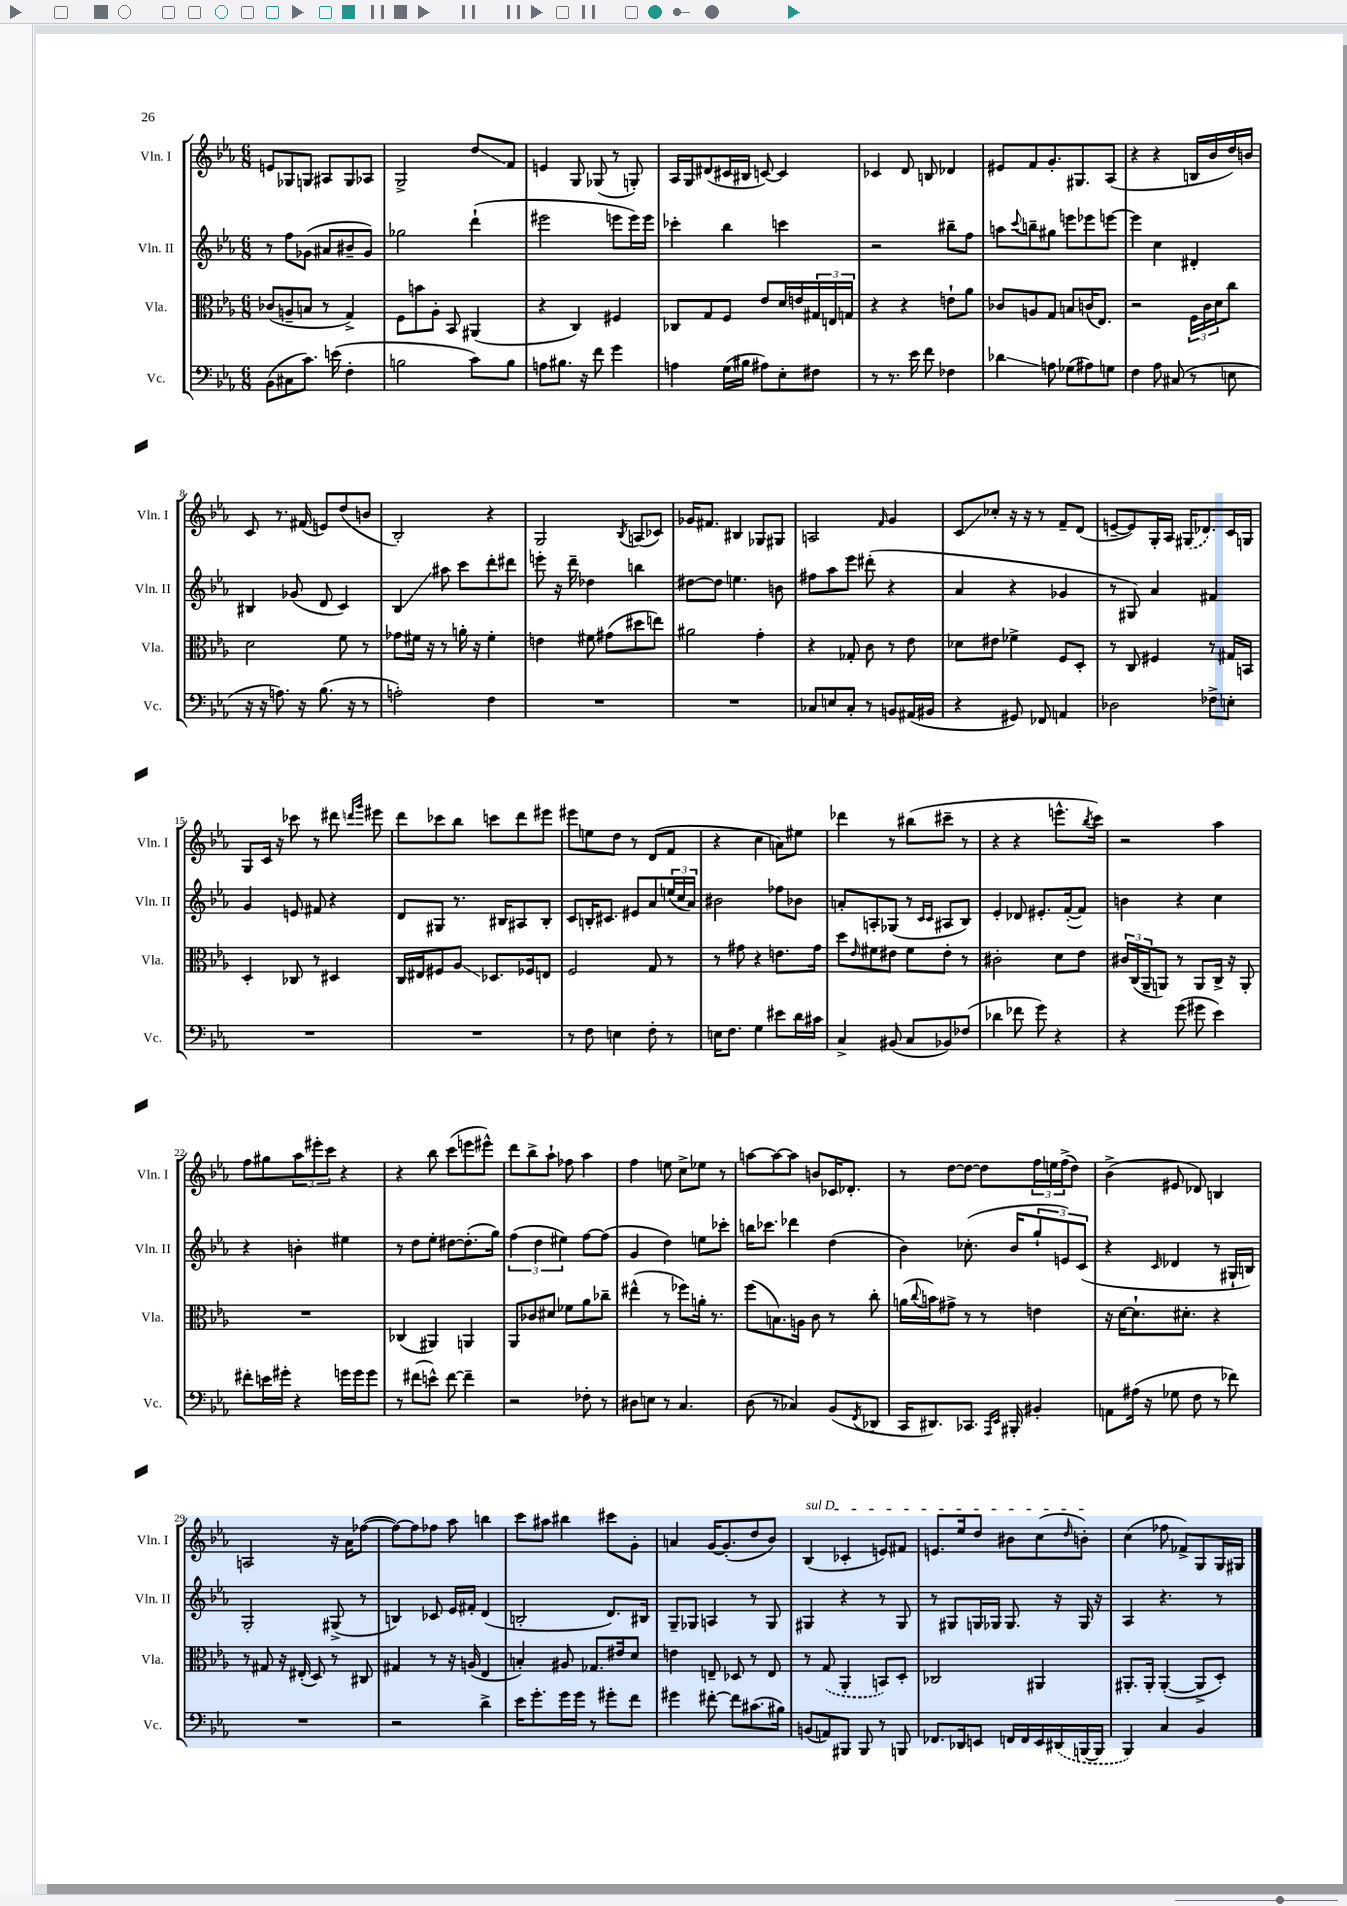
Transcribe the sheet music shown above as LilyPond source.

<<
\new StaffGroup <<
\new Staff = "s0" \with { instrumentName = "Vln. I" shortInstrumentName = "Vln. I" } {
    \clef treble \key ees \major \numericTimeSignature \time 6/8
    e'8 ges8 g8 ais8 g8 aes8 |
    g2-> d''8\glissando f'8 |
    e'4 g8 ges8( r8 g8-.) |
    aes16 g16 dis'8( cis'16 bis16 c'8~) c'4 |
    ces'4 d'8 b8 des'4 |
    eis'8 f'8 g'8.-. gis8. aes8( |
    r4 r4 b16 bes'16 d''16) b'16 |
    c'8 r8. fis'16( e'8) d''8( b'8 |
    bes2-.) r4 |
    g2 \acciaccatura { bes8 } a8( ces'8) |
    ges'16 fis'8. bis4 ges8 gis8 |
    a2 \grace { f'16 } g'4 |
    c'8\glissando ces''8-. r16 r16 r8 f'8-- d'8( |
    e'8~-- e'8) g16-. aes16 \once \slurDashed gis16( des'8.) c'16 g16 |
    g8 c'16 r16 ces'''8 r8 dis'''8 \grace { d'''16 g'''16 } eis'''8 |
    d'''8 ces'''8 bes''8 c'''8 d'''8 eis'''8 |
    eis'''8 e''8 d''8 r8 d'8( f'8 |
    r4 c''4 a'8) eis''8 |
    des'''4 r8 bis''8( cis'''8-- r8 |
    r4 r4 e'''8.-^ \acciaccatura { bes''8 } c'''16) |
    r2 aes''4 |
    f''8 gis''8 \tuplet 3/2 { aes''8 eis'''8-. c'''8 } r4 |
    r4 bes''8 c'''8( e'''8 eis'''8-^) |
    d'''8 bes''8-> aes''8-! fes''8 aes''4 |
    f''4 e''8 c''8-> ees''8 r8 |
    a''8~ a''8~ a''8 b'8 ces'16 des'8.-. |
    r8 d''8~ d''8~ d''8 \tuplet 3/2 { f''16 e''16 f''16->( } d''8) |
    bes'4->( eis'8 des'8) b4 |
    a2 r16 aes'16 fes''8~( |
    fes''8~) fes''8 fes''8 aes''8 b''4 |
    c'''8 ais''8 bis''4 cis'''8 g'8-. |
    a'4 g'16~ g'8.-.( d''8 bes'8) |
    \once \override TextSpanner.bound-details.left.text = \markup { \italic "sul D" } bes4\startTextSpan( ces'4-. e'8) fis'8 |
    e'8. ees''16 d''8 bis'8 c''8( \grace { d''16 } b'8-.\stopTextSpan) |
    c''4( fes''8 fes'8->) g8 g16 gis16 \bar "|." |
}
\new Staff = "s1" \with { instrumentName = "Vln. II" shortInstrumentName = "Vln. II" } {
    \clef treble \key ees \major \numericTimeSignature \time 6/8
    r8 f''8 ges'8( ais'8 bis'8-- ges'8) |
    ges''2 d'''4-!( |
    eis'''2 e'''8 e'''16) e'''16 |
    ces'''4-. bes''4 c'''4 |
    r2 bis''8-- f''8 |
    a''8 \appoggiatura { c'''8 } b''8-- gis''8 e'''8 ees'''8 e'''8~ |
    e'''4 c''4 dis'4-. |
    bis4 ges'8( d'8 c'4) |
    bes4\glissando ais''8 c'''8 d'''8-. dis'''8 |
    e'''8-. r16 d'''16-- des''4 b''4 |
    dis''8~ dis''8 e''4. b'8 |
    fis''8 aes''8 ees'''8 dis'''8-.( r4 |
    aes'4 r4 ges'4 |
    r8 gis8) aes'4 fis'4 |
    g'4 e'8 fis'8 r4 |
    d'8 gis8 r8. bis16 ais8 bis8-. |
    c'8 b16-. cis'8. eis'8 aes'8 \tuplet 3/2 { e''16( c''16 aes'16) } |
    bis'2 fes''8 bes'8 |
    a'8-. a8-. ges8( r8 \grace { c'16 c'16 } ais8 bes8) |
    ees'4-. des'8 eis'8.-. f'16~-.( f'8) |
    b'4 r4 c''4 |
    r4 b'4-. eis''4 |
    r8 d''8 ees''8-. dis''8~ dis''8.-.( g''16) |
    \tuplet 3/2 { f''4( d''4 eis''4) } f''8~ f''8( |
    g'4 d''4) e''8 ces'''8-. |
    b''16 ces'''8. des'''4 d''4( |
    bes'4) ces''8.-.( bes'16 \tuplet 3/2 { g''8-! e'8) c'8( } |
    r4 \grace { c'16 } des'4 r8 gis16-! b16) |
    g2-. gis8->( r8 |
    b4) ces'8 ees'16 fis'16-. d'4( |
    b2-. d'8.) bis16 |
    g8-- ges8 a4 r8 ges8 |
    gis4 r4 r8 gis8 |
    r8 gis8 g16 ges16 ges8. r16 ges16 r16 |
    aes4 r4. r8 \bar "|." |
}
\new Staff = "s2" \with { instrumentName = "Vla." shortInstrumentName = "Vla." } {
    \clef alto \key ees \major \numericTimeSignature \time 6/8
    ces'8( a8-- b8 r8 g4->) |
    f8 b'8 aes8-. bes,8 ais,4( |
    r4 c4) fis4 |
    ces8 g8 f8 ees'8 d'16 e'16 \tuplet 3/2 { gis16 e16 g16 } |
    r4 r4 e'8-! aes'8 |
    ces'8 a8 g8 b8 c'16( ees8.) |
    r2 \tuplet 3/2 { f16 c'16 d'16 } c''8 |
    d'2 f'8 r8 |
    ges'8 fis'16 r16 r8 a'16-. r16 fis'4-. |
    e'4 fis'8 gis'8( dis''8 e''8) |
    ais'2 g'4-. |
    r4 ges8-. c'8 r8 ees'8 |
    des'8 eis'8 fes'4-> f8 d8-. |
    r8 c8 fis4 r8 gis16 b,16 |
    d4-. ces8 r8 dis4 |
    c16 eis16 fis8 aes8\glissando des8. fes16 e8 |
    f2 g8 r8 |
    r8 gis'8 r4 e'8. gis'16 |
    d''8 \grace { ees'16 } fis'8 eis'8 fis'8 eis'8-. r8 |
    cis'2-. d'8 ees'8 |
    \tuplet 3/2 { cis'16 c16( aes,16-- } a,8) r8 a,8 c16-> r16 a,8-. |
    R2. |
    ces4( ais,4) a,4 |
    aes,8 ces'8 dis'8 fes'8 aes'8 ces''8-- |
    eis''4-^( r8 fes''8) a'16-. r8. |
    f''8( b8.) a16 c'8 r8 c''8-. |
    a'16( \appoggiatura { c''8 } b'16) gis'8-> r8 r8 e'4 |
    r16 d'16~ d'8.-! dis'8.-. r4 |
    r8 gis8 r16 eis16-.( d8) r8 cis8 |
    gis4 r8 r16 a16( ees4 |
    b4-.) ais8 ges8. eis'16 d'8 |
    e'4 e8-- des8 r8 e8 |
    r8 \once \slurDashed g8( aes,4-. b,8) d8-. |
    ces2 ais,4 |
    ais,8.-. ais,16-. ais,4~-.( ais,8-> d8-.) \bar "|." |
}
\new Staff = "s3" \with { instrumentName = "Vc." shortInstrumentName = "Vc." } {
    \clef bass \key ees \major \numericTimeSignature \time 6/8
    bes,8( cis8 c'8.) e'16( f4-. |
    b2 c'8) b8 |
    a8 bis8. r16 f'8 g'4 |
    a4 g16( bis16 ais8) ees8-. fis8 |
    r8 r8. ees'16 f'8 fes4 |
    des'4\glissando a8 ges8( ais8) g8 |
    f4 aes8 cis8( r8 e8 |
    r16 r16 a8.) r16 bes8.( r16 r8 |
    a2-.) f4 |
    R2. |
    R2. |
    ces8 e8 ces8-. r8 b,8 ais,16( bis,16 |
    r4 gis,8) fes,8 a,4 |
    des2 fes8-> e8-. |
    R2. |
    R2. |
    r8 f8 e4 f8-. r8 |
    e16 f8. g4 eis'8 d'16 cis'16 |
    c4-> bis,8( c8 bes,8) fes8( |
    des'4 fes'8 g'8) r4 |
    r4 g'8( gis'8 ees'4) |
    fis'8-. e'16 gis'16-. r4 g'16 g'16 g'8 |
    r8 fis'8( e'8-^) fis'8~ fis'4-- |
    r2 fes8-. r8 |
    dis8 e8 r8 c4. |
    d8( r8 ces4) bes,8( \acciaccatura { f,8 } des,8 |
    c,16 dis,8.) ces,8. \grace { aes,,16 ees,16 } bis,,16-. bis,4-. |
    a,8 ais16( r16 ges8 f8 r8 fes'8) |
    R2. |
    r2 d'4-> |
    ees'16 g'8.-. g'16 g'16 r8 gis'8-. f'8 |
    gis'4 fis'8~-. fis'8 cis'8.( bis16) |
    b,8( a,8) bis,,8 bis,,8 r8 b,,8 |
    fes,8. des,16 e,8 f,16 f,16 e,16 \once \slurDashed dis,16( b,,16~ b,,16 |
    bes,,4) c4 bes,4 \bar "|." |
}
>>
>>
